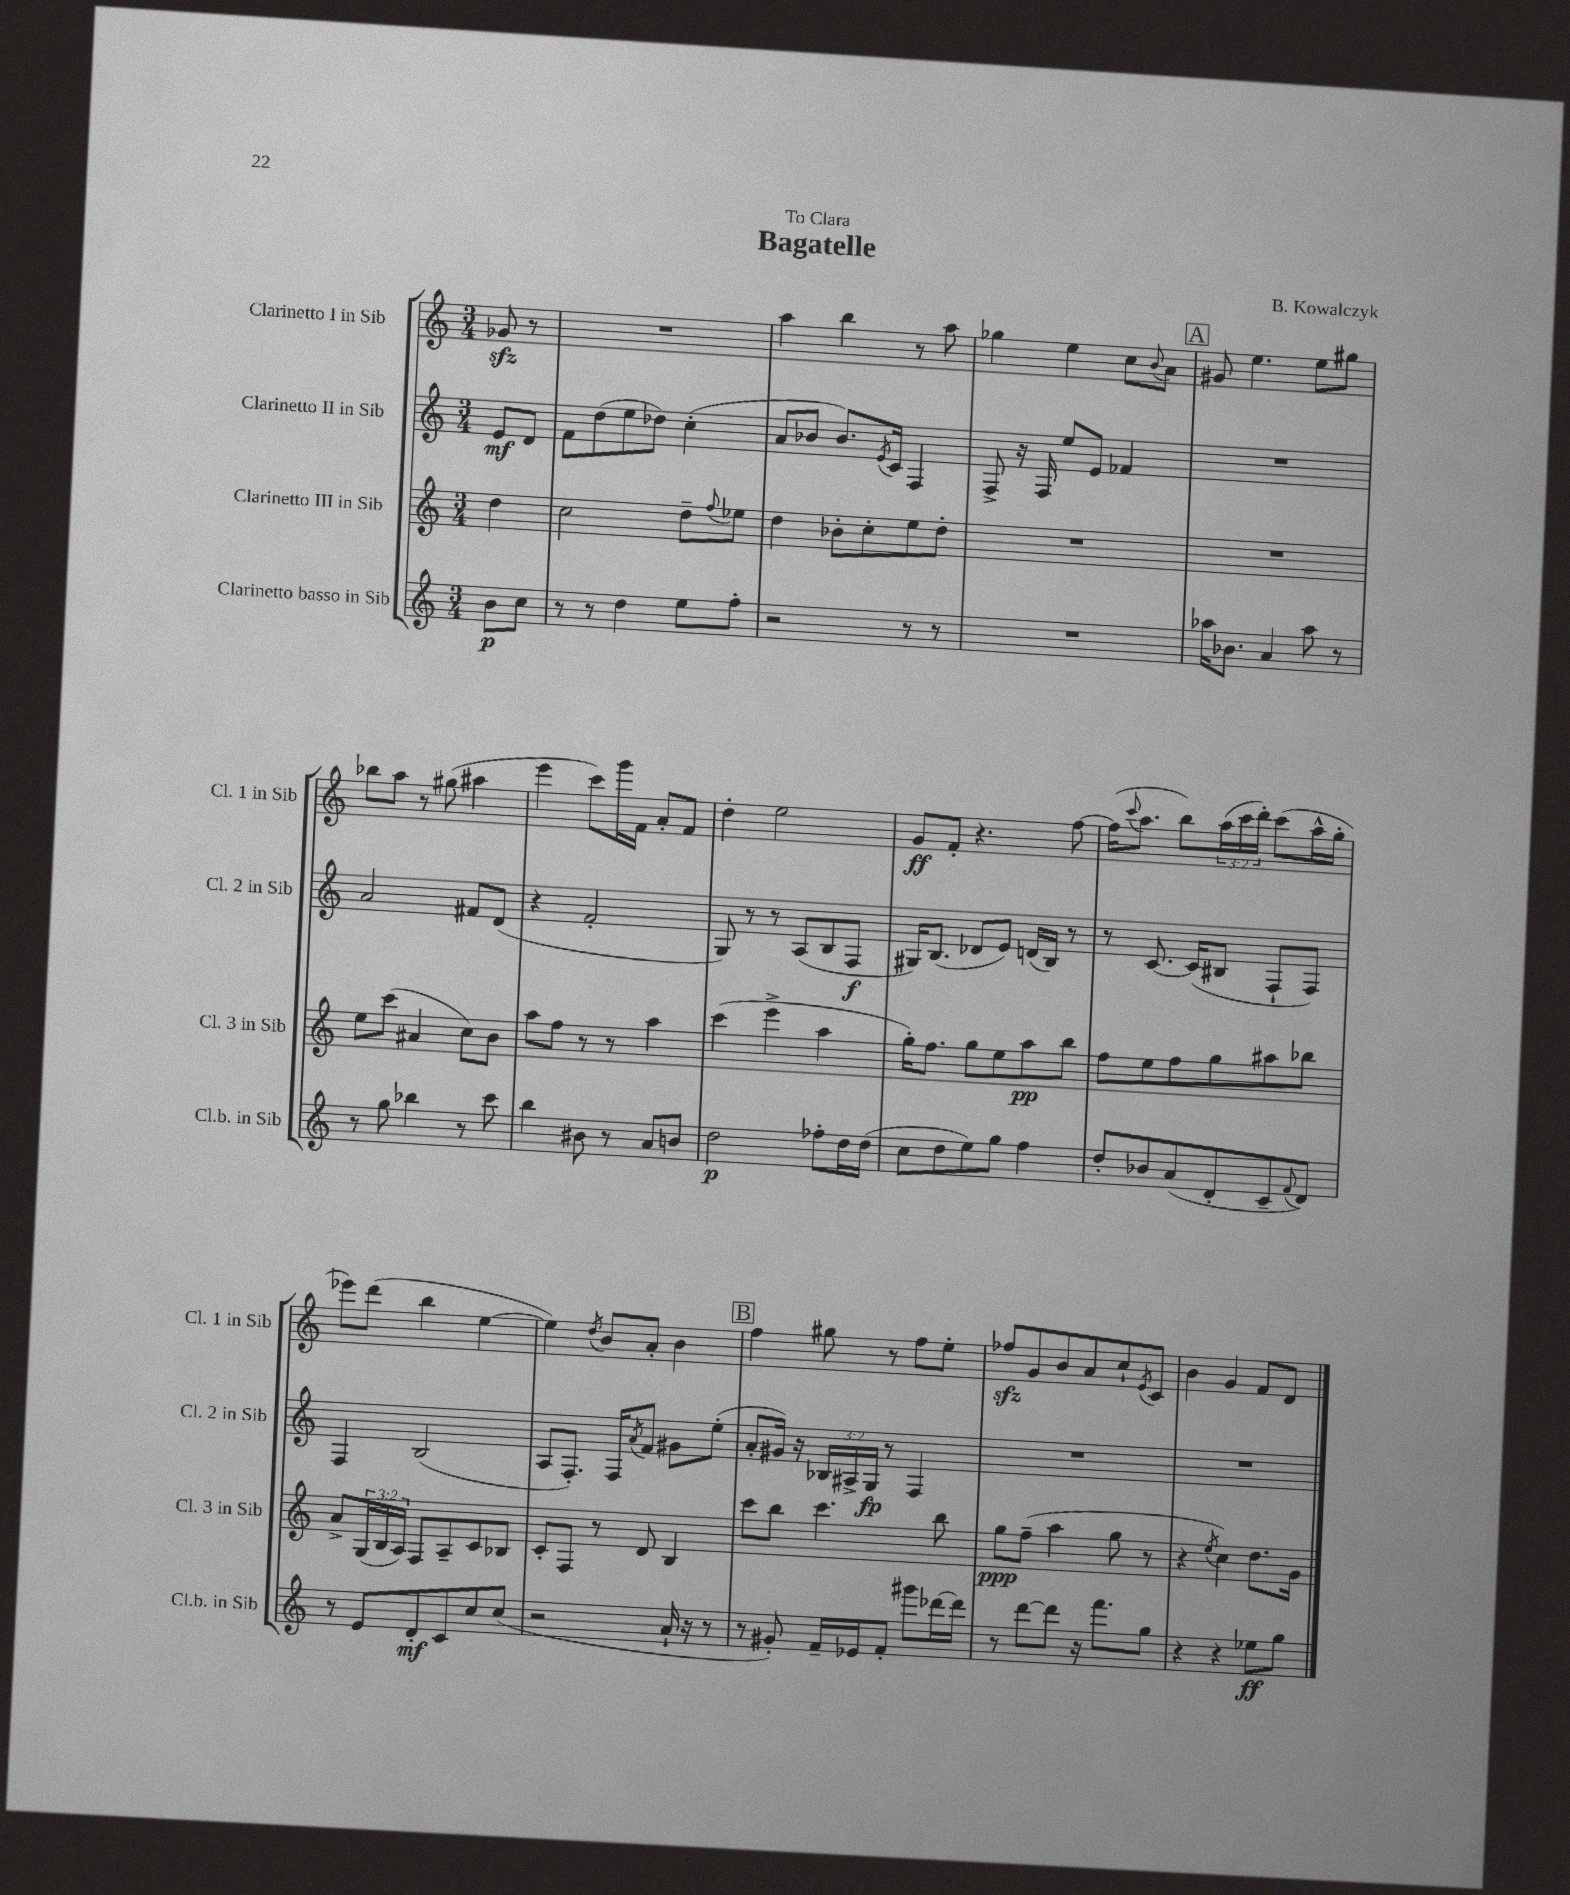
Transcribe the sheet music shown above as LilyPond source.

\header { title = "Bagatelle" composer = "B. Kowalczyk" dedication = "To Clara" }
<<
\new StaffGroup <<
\new Staff = "s0" \with { instrumentName = "Clarinetto I in Sib" shortInstrumentName = "Cl. 1 in Sib" } {
    \clef treble \key c \major \numericTimeSignature \time 3/4 \override Staff.TupletNumber.text = #tuplet-number::calc-fraction-text \partial 4
    ges'8\sfz r8 |
    R2. |
    a''4 b''4 r8 a''8 |
    ges''4 e''4 c''8 \appoggiatura { b'8 } a'8 |
    \mark \markup { \box "A" } gis'8 e''4. e''8 gis''8 |
    bes''8 a''8 r8 gis''8( ais''4 |
    e'''4 c'''8) g'''16 f'16 a'8-. f'8 |
    d''4-. e''2 |
    g'8\ff f'8-. r4. f''8~ |
    f''16( \appoggiatura { c'''8 } a''8. b''8) \tuplet 3/2 { a''16( c'''16 d'''16-.) } c'''8( a''16-^ g''16-. |
    ees'''8) d'''8( b''4 e''4~ |
    e''4) \acciaccatura { d''8 } b'8 a'8-. b'4 |
    \mark \markup { \box "B" } f''4 gis''8 r8 f''8 e''8-. |
    fes''8\sfz g'8 b'8 a'8 c''8-! \acciaccatura { e'8 } c'8 |
    b'4 g'4 f'8 d'8 \bar "|." |
}
\new Staff = "s1" \with { instrumentName = "Clarinetto II in Sib" shortInstrumentName = "Cl. 2 in Sib" } {
    \clef treble \key c \major \numericTimeSignature \time 3/4 \override Staff.TupletNumber.text = #tuplet-number::calc-fraction-text \partial 4
    e'8\mf d'8 |
    f'8 d''8( e''8 des''8) c''4-.( |
    a'8 bes'8 bes'8.) \acciaccatura { e'8 } c'16 f4 |
    f8-> r16 f16 e''8 e'8 fes'4 |
    \mark \markup { \box "A" } R2. |
    a'2 fis'8 d'8( |
    r4 f'2-. |
    g8) r8 r8 a8( b8 f8\f |
    gis16) b8.( des'8 e'8) d'16( b16) r8 |
    r8 c'8.~ c'16( bis8 f8-! f8) |
    f4 b2( |
    a8 f8.-.) f16 \acciaccatura { a'8 } f'8 gis'8 e''8-.( |
    \mark \markup { \box "B" } a'8-. gis'16) r16 \tuplet 3/2 { bes16 ais16-> g16\fp } r8 f4 |
    R2. |
    R2. \bar "|." |
}
\new Staff = "s2" \with { instrumentName = "Clarinetto III in Sib" shortInstrumentName = "Cl. 3 in Sib" } {
    \clef treble \key c \major \numericTimeSignature \time 3/4 \override Staff.TupletNumber.text = #tuplet-number::calc-fraction-text \partial 4
    d''4 |
    c''2 d''8-- \appoggiatura { f''8 } ees''8 |
    d''4 bes'8-. c''8-. e''8 d''8-. |
    R2. |
    \mark \markup { \box "A" } R2. |
    e''8 c'''8( ais'4 c''8) b'8 |
    a''8 f''8 r8 r8 a''4 |
    c'''4( e'''4-> a''4 |
    g''16-.) f''8. g''8 e''8 a''8\pp b''8 |
    f''8 e''8 f''8 g''8 ais''8 bes''8 |
    a'8-> \tuplet 3/2 { g16( b16 a16) } f8 a8-- c'8 bes8 |
    c'8-. f8 r8 d'8 b4 |
    \mark \markup { \box "B" } c'''8 b''8 c'''4. b''8 |
    g''8\ppp f''8--( a''4 g''8 r8 |
    r4 \acciaccatura { e''8 } c''4) d''8. g'16 \bar "|." |
}
\new Staff = "s3" \with { instrumentName = "Clarinetto basso in Sib" shortInstrumentName = "Cl.b. in Sib" } {
    \clef treble \key c \major \numericTimeSignature \time 3/4 \partial 4
    b'8\p c''8 |
    r8 r8 d''4 e''8 f''8-. |
    r2 r8 r8 |
    R2. |
    \mark \markup { \box "A" } aes''16 bes'8. a'4 aes''8 r8 |
    r8 g''8 bes''4 r8 c'''8 |
    b''4 bis'8 r8 a'8 b'8 |
    d''2\p fes''8-. d''16 d''16( |
    c''8 d''8 e''8) g''8 f''4 |
    d''8-. bes'8 a'8( d'8-. c'8-- \appoggiatura { f'8 } d'8) |
    r8 e'8 d'8-.\mf c'8 c''8 c''8( |
    r2 a'16-! r16 r8 |
    \mark \markup { \box "B" } r8 gis'8-.) f'16-- ees'16 f'8-. gis'''8 des'''16~ des'''16 |
    r8 d'''8~ d'''8 r16 f'''8. g''8 |
    r4 r4 ees''8\ff g''8 \bar "|." |
}
>>
>>
\layout { \context { \Score \remove "Bar_number_engraver" } }
